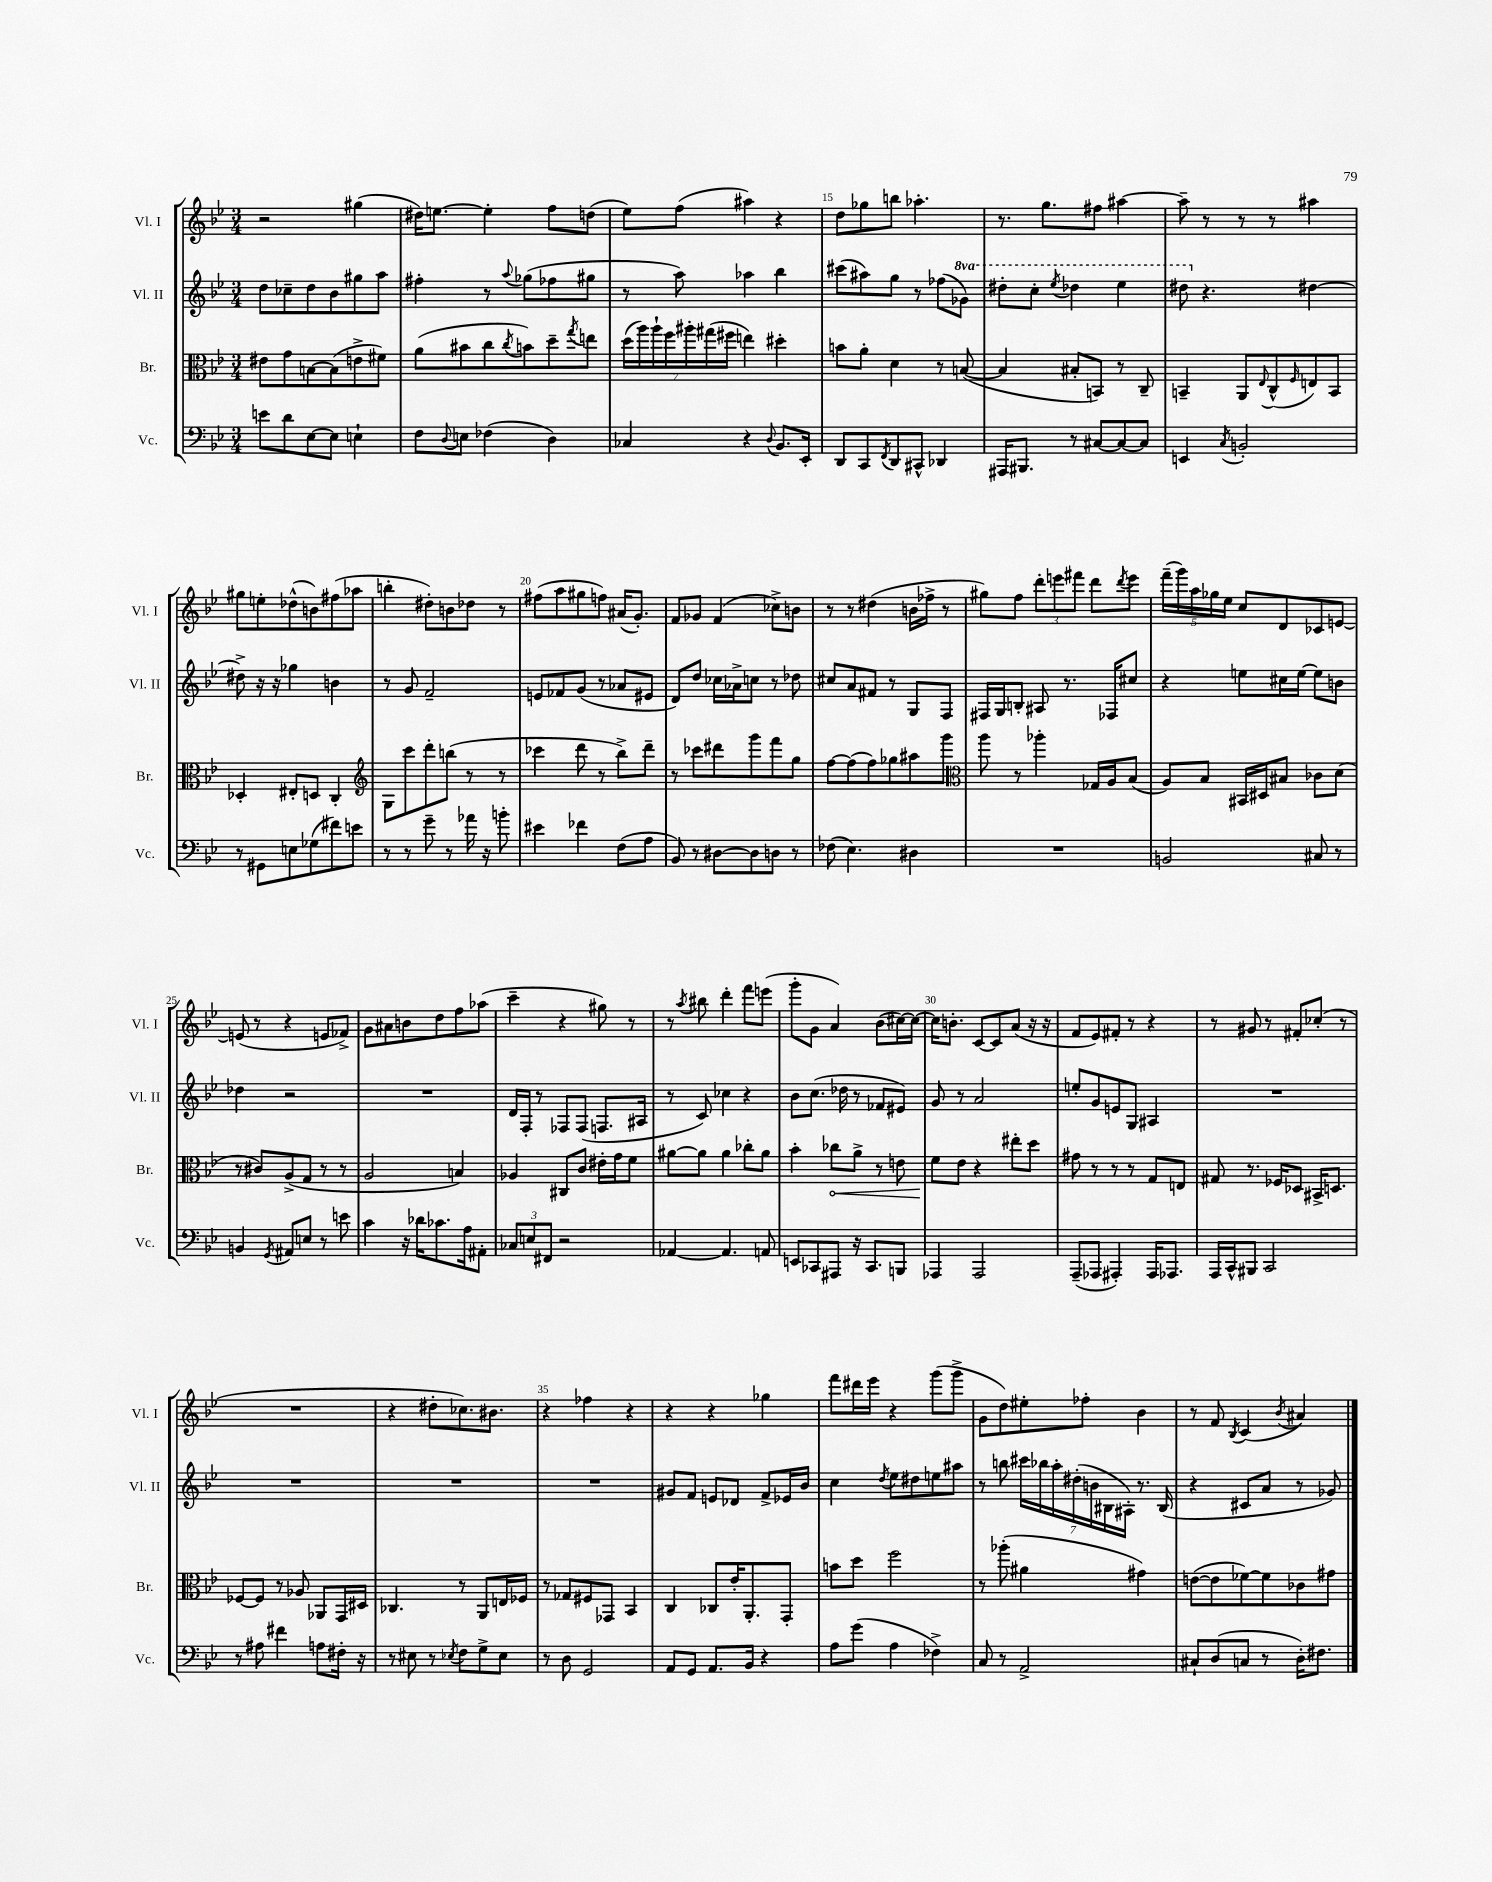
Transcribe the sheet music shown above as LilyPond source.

<<
\new StaffGroup <<
\new Staff = "s0" \with { instrumentName = "Vl. I" shortInstrumentName = "Vl. I" } {
    \clef treble \key bes \major \numericTimeSignature \time 3/4
    r2 gis''4( |
    dis''16) e''8.~ e''4-. f''8 d''8( |
    ees''8) f''8( ais''4) r4 |
    d''8 ges''8 b''8 aes''4.-. |
    r8. g''8. fis''8 ais''4~ |
    ais''8-- r8 r8 r8 ais''4 |
    gis''8 e''8-. des''8-^( b'8) fis''8( aes''8 |
    b''4-. dis''8-.) b'8 des''8 r8 |
    fis''8( a''8 gis''8 f''8) ais'16( g'8.-.) |
    f'8 ges'8 f'4( ces''8->) b'8 |
    r8 r8 dis''4( b'16 fes''16-> r8 |
    gis''8) f''8 \tuplet 3/2 { d'''8-. e'''8 fis'''8 } d'''8 \acciaccatura { d'''8 } e'''8 |
    \tuplet 5/4 { f'''16--( g'''16) a''16 ges''16 ees''16 } c''8 d'8 ces'8 e'8~ |
    e'8( r8 r4 e'8 fes'8->) |
    g'8 ais'8 b'8 d''8 f''8 aes''8( |
    c'''4-- r4 gis''8) r8 |
    r8 \acciaccatura { a''8 } bis''8 d'''4-. f'''8 e'''8( |
    g'''8-. g'8 a'4) bes'8( cis''16~) cis''16~ |
    cis''16 b'8.-. c'8~ c'8 a'8( r16 r16 |
    f'8 ees'8) fis'8-. r8 r4 |
    r8 gis'8 r8 fis'8-. ces''8-.( r8 |
    R2. |
    r4 dis''8-. ces''8.) bis'8. |
    r4 fes''4 r4 |
    r4 r4 ges''4 |
    f'''8 dis'''16 ees'''16 r4 g'''8( g'''8-> |
    g'8 d''8) eis''8-. fes''8-. bes'4 |
    r8 f'8 \acciaccatura { bes8 } c'4( \acciaccatura { bes'8 } ais'4) \bar "|." |
}
\new Staff = "s1" \with { instrumentName = "Vl. II" shortInstrumentName = "Vl. II" } {
    \clef treble \key bes \major \numericTimeSignature \time 3/4 \set Staff.ottavationMarkups = #ottavation-simple-ordinals
    d''8 ces''8-- d''8 bes'8 gis''8 a''8 |
    fis''4-. r8 \appoggiatura { a''8 } ges''8( fes''8 gis''8 |
    r8 a''8) aes''4 bes''4 |
    cis'''8( ais''8) g''8 r8 fes''8( \ottava #1 ges''8) |
    dis'''8-. c'''8-. \acciaccatura { ees'''8 } des'''4 ees'''4 |
    dis'''8 \ottava #0 r4. dis''4~ |
    dis''8-> r16 r16 ges''4 b'4 |
    r8 g'8 f'2-- |
    e'8 fes'8 g'8( r8 aes'8 eis'8 |
    d'8) d''8 ces''16 aes'16-> c''8 r8 des''8 |
    cis''8 a'8 fis'8 r8 g8 f8 |
    fis16 g16 b8-. ais8 r8. fes16 cis''8 |
    r4 e''8 cis''16 e''16~ e''8 b'8 |
    des''4 r2 |
    R2. |
    d'16 f16-. r8 fes8 fes8( f8. ais16 |
    r8 c'8) ces''4 r4 |
    bes'8 c''8.( des''16 r8 fes'8 eis'8) |
    g'8 r8 a'2 |
    e''8-. g'8 e'8 g8 ais4 |
    R2. |
    R2. |
    R2. |
    R2. |
    gis'8 f'8 e'8 des'8 f'8-> ees'16 bes'16 |
    c''4 \acciaccatura { d''8 } ees''8 dis''8 e''8 ais''8 |
    r8 b''8 \tuplet 7/4 { cis'''16 bes''16 a''16-. dis''16-.( b'16 bis16 ais16-.) } r8. bis16( |
    r4 cis'8 a'8 r8 ges'8) \bar "|." |
}
\new Staff = "s2" \with { instrumentName = "Br." shortInstrumentName = "Br." } {
    \clef alto \key bes \major \numericTimeSignature \time 3/4
    eis'8 g'8 b8~ b8( e'8-> fis'8) |
    a'8( bis'8 c''8 \acciaccatura { c''8 } b'8) d''8-- \acciaccatura { g''8 } e''8 |
    \tuplet 7/4 { d''16( a''16) a''16-! f''16 ais''16-. gis''16( fis''16 } e''4) dis''4-. |
    b'8 a'8-. d'4 r8 b8~( |
    b4 bis8-. b,8) r8 c8-- |
    b,4-- a,8 \appoggiatura { ees8 } c8-^( \grace { f16 } e8) b,8 |
    des4-. eis8-. d8 c4-. |
    \clef treble g8 c'''8 d'''8-. b''8( r8 r8 |
    ces'''4 d'''8 r8 bes''8->) d'''8-- |
    r8 ces'''8 dis'''8 g'''8 f'''8 g''8 |
    f''8~ f''8( f''8) ges''8 ais''8 g'''8 |
    \clef alto a''8 r8 aes''4-. ges16 a16 bes8( |
    a8) bes8 bis,16 dis16 bis8 ces'8 d'8( |
    r8 cis'8) a8->( g8 r8 r8 |
    a2 b4) |
    aes4 cis8 c'8 eis'16-. g'16 f'8 |
    ais'8~ ais'8 ais'4 ces''8-. ais'8 |
    bes'4-. \once \override Hairpin.circled-tip = ##t ces''8\< a'8-> r8 e'8 |
    f'8\! ees'8 r4 eis''8-. d''8 |
    gis'8 r8 r8 r8 g8 e8 |
    gis8 r8. fes16 des8 bis,16-> d8. |
    fes8~ fes8 r8 aes8 aes,8 g,16 dis16 |
    ces4. r8 a,8 e16 fes16 |
    r8 ges8 fis8 ges,8 bes,4 |
    c4 ces8 ees'16-. a,8.-. g,8-. |
    b'8 d''8 f''2 |
    r8 aes''8-.( ais'4 gis'4) |
    e'8~( e'8 fes'8~) fes'8 ces'8 gis'8 \bar "|." |
}
\new Staff = "s3" \with { instrumentName = "Vc." shortInstrumentName = "Vc." } {
    \clef bass \key bes \major \numericTimeSignature \time 3/4
    e'8 d'8 ees8~ ees8 e4-! |
    f8 \appoggiatura { d8 } e8 fes4( d4) |
    ces4 r4 \appoggiatura { d8 } bes,8. ees,16-. |
    d,8 c,8 \acciaccatura { f,8 } d,8 cis,8-^ des,4 |
    ais,,16 bis,,8. r8 cis8~ cis8~ cis8 |
    e,4 \acciaccatura { c8 } b,2-. |
    r8 gis,8 e8 ges8( fis'8) e'8 |
    r8 r8 g'8-- r8 aes'16 r16 b'8-. |
    eis'4 fes'4 f8( a8 |
    bes,8) r8 dis8~ dis8 d8 r8 |
    fes8( ees4.) dis4 |
    R2. |
    b,2 cis8 r8 |
    b,4 \acciaccatura { g,8 } ais,8 e8 r8 e'8 |
    c'4 r16 des'16 ces'8. a16 ais,8-. |
    \tuplet 3/2 { ces8 e8 fis,8 } r2 |
    aes,4~ aes,4. a,8 |
    e,8 ces,8 ais,,8 r16 ces,8. b,,8 |
    aes,,4 aes,,2 |
    a,,8--( aes,,8 ais,,4-.) ais,,16 aes,,8. |
    a,,16 c,16-^ bis,,8 c,2 |
    r8 ais8 fis'4 a8 fis16-. r16 |
    r8 eis8 r8 \acciaccatura { ees8 } f8 g8-> ees8 |
    r8 d8 g,2 |
    a,8 g,8 a,8. bes,16 r4 |
    a8 g'8( a4 fes4->) |
    c8 r8 a,2-> |
    cis8-! d8( c8 r8 d16-.) fis8. \bar "|." |
}
>>
>>
\layout { \context { \Score currentBarNumber = #12 \override BarNumber.break-visibility = ##(#f #t #t) barNumberVisibility = #(every-nth-bar-number-visible 5) } }
